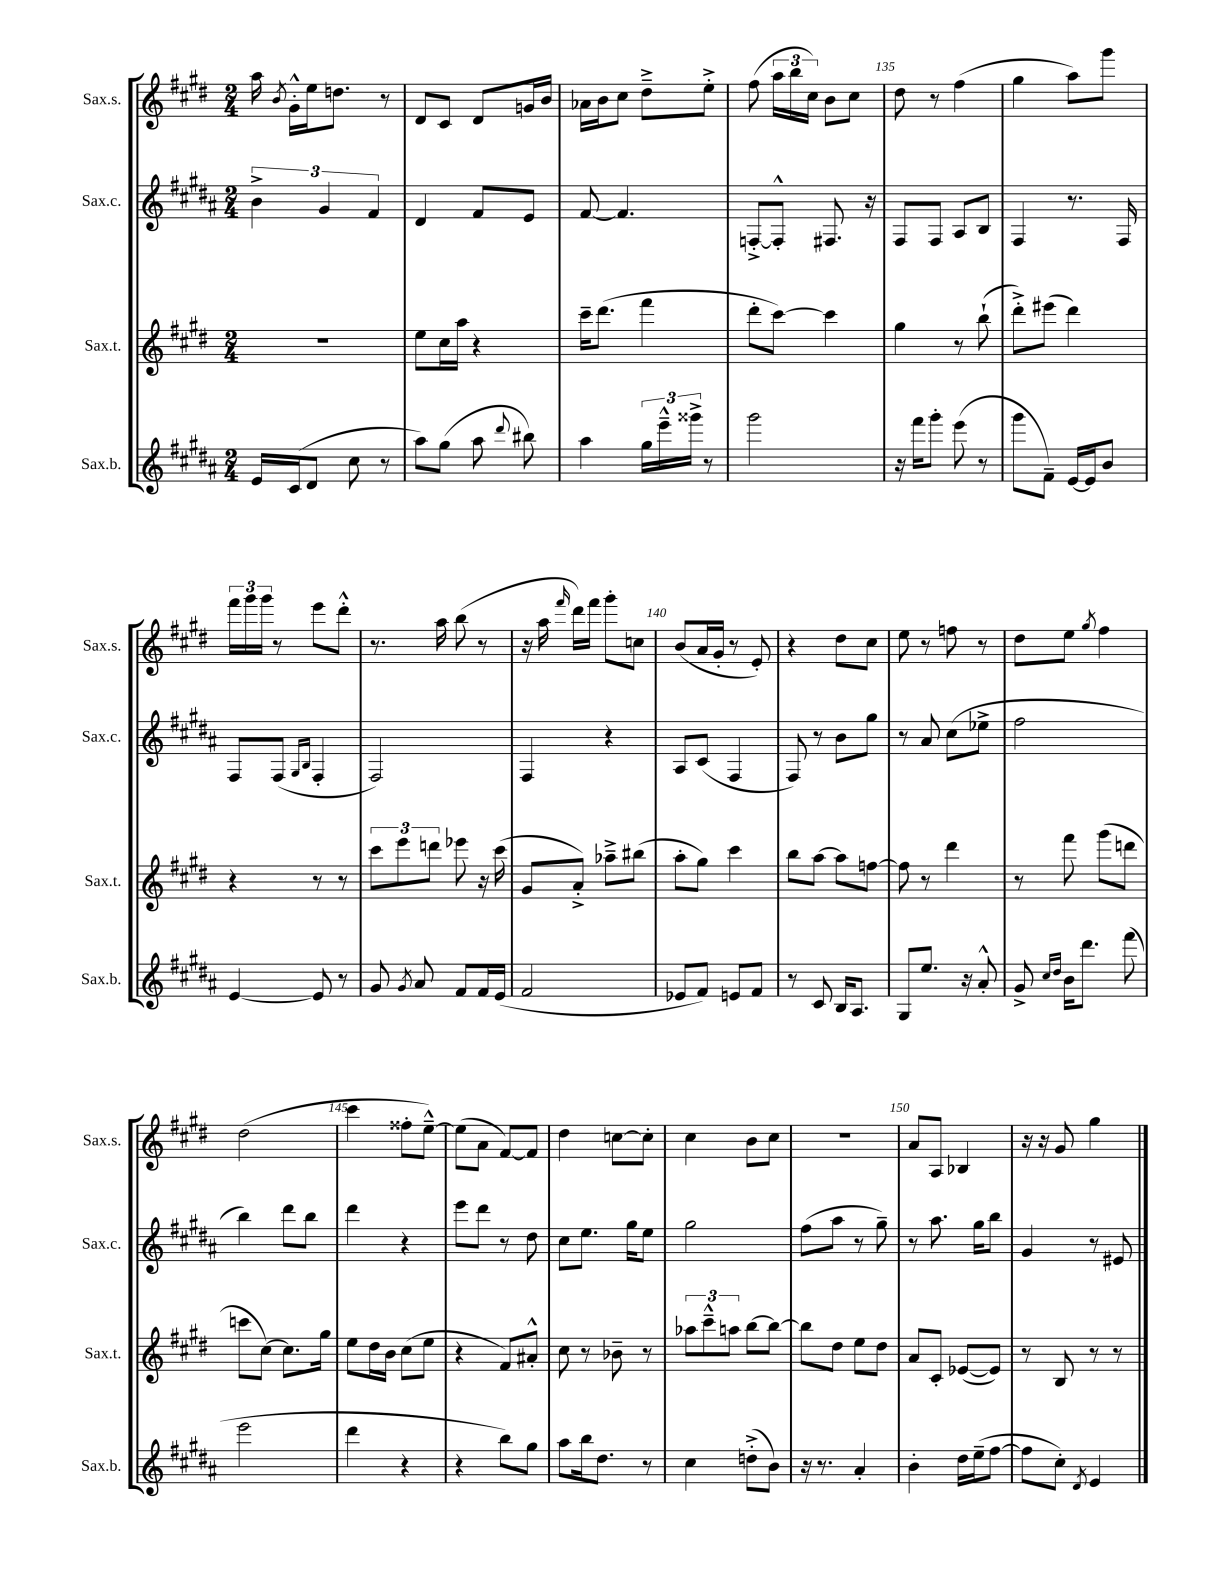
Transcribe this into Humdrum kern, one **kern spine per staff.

**kern	**kern	**kern	**kern
*staff4	*staff3	*staff2	*staff1
*clefG2	*clefG2	*clefG2	*clefG2
*k[f#c#g#d#a#]	*k[f#c#g#d#]	*k[f#c#g#d#a#]	*k[f#c#g#d#]
*M2/4	*M2/4	*M2/4	*M2/4
16e	2r	6b^	16aa
.	.	.	8qb
(16c#	.	.	16g#'^^
8d#	.	.	16ee
.	.	6g#	.
.	.	.	8.dd
8cc#	.	.	.
.	.	6f#	.
8r	.	.	8r
=	=	=	=
8aa#)	8ee	4d#	8d#
(8gg#	16cc#	.	8c#
.	16aa	.	.
8aa#	4r	8f#	8d#
8qqddd#	.	.	.
8bb#)	.	8e	16g
.	.	.	16b
=	=	=	=
4aa#	16ccc#~	[8f#	16a-
.	(8.ddd#	.	16b
.	.	4.f#]	8cc#
24gg#	4fff#	.	8dd#~^
24eee~^^	.	.	.
24ggg##^	.	.	.
8r	.	.	8ee'^
=	=	=	=
2ggg#	8ddd#'	[8F'^	(8ff#
.	[8ccc#)	8F'^^]	24aa
.	.	.	24bb
.	.	.	24cc#)
.	4ccc#]	8.F#	8b
.	.	.	8cc#
.	.	16r	.
=	=	=	=
16r	4gg#	8F#	8dd#
16fff#	.	.	.
8ggg#'	.	8F#	8r
(8eee	8r	8A#	(4ff#
8r	(8bb`	8B	.
=	=	=	=
8ggg#	8ddd#'^)	4F#	4gg#
8f#~)	(8eee#	.	.
[16e	4ddd#)	8.r	8aa)
16e]	.	.	.
8b	.	.	8ggg#
.	.	16F#	.
=	=	=	=
[4e	4r	8F#	24fff#
.	.	.	24ggg#
.	.	.	24ggg#
.	.	(8F#	8r
.	.	16qqG#	.
.	.	16qqB	.
8e]	8r	4F#'	8eee
8r	8r	.	8ddd#'^^
=	=	=	=
8g#	12ccc#	2F#)	8.r
.	12eee	.	.
8qg#	.	.	.
8a#	.	.	.
.	12ddd	.	.
.	.	.	16aa
8f#	8eee-	.	(8bb
16f#	16r	.	8r
(16e	(16ccc#	.	.
=	=	=	=
2f#	8g#	4F#	16r
.	.	.	16aa
.	.	.	16qqfff#
.	8a'^)	.	16ddd#)
.	.	.	16fff#
.	8aa-~^	4r	8ggg#'
.	(8bb#	.	8cc
=	=	=	=
8e-	8aa'	8A#	(8b
8f#)	8gg#)	(8c#	16a
.	.	.	16g#'
8e	4ccc#	4F#	8r
8f#	.	.	8e')
=	=	=	=
8r	8bb	8F#)	4r
8c#	[8aa	8r	.
16B	8aa]	8b	8dd#
8.A#	.	.	.
.	[8ff	8gg#	8cc#
=	=	=	=
8G#	8ff]	8r	8ee
8.ee	8r	8a#	8r
.	4ddd#	(8cc#	8ff
16r	.	.	.
8a#'^^	.	8ee-^	8r
=	=	=	=
8g#^	8r	2ff#	8dd#
16qqcc#	.	.	.
16qqdd#	.	.	.
16b	8fff#	.	8ee
8.ddd#	.	.	.
.	.	.	8qgg#
.	(8ggg#	.	4ff#
(8fff#	8ddd	.	.
=	=	=	=
2eee	8ccc	4bb)	(2dd#
.	[8cc#)	.	.
.	8.cc#]	8ddd#	.
.	.	8bb	.
.	16gg#	.	.
=	=	=	=
4ddd#	8ee	4ddd#	4ccc#
.	16dd#	.	.
.	16b	.	.
4r	(8cc#	4r	8ff##'
.	8ee	.	[8ee~^^)
=	=	=	=
4r	4r	8eee	(8ee]
.	.	8ddd#	8a
8bb)	8f#)	8r	[8f#)
8gg#	8a#'^^	8dd#	8f#]
=	=	=	=
8aa#	8cc#	8cc#	4dd#
16bb	8r	8.ee	.
8.dd#	.	.	.
.	8b-~	.	[8cc
.	.	16gg#	.
8r	8r	8ee	8cc']
=	=	=	=
4cc#	12aa-	2gg#	4cc#
.	12ccc#~^^	.	.
.	12aa	.	.
(8dd'^	[8bb	.	8b
8b)	8bb_	.	8cc#
=	=	=	=
16r	8bb]	(8ff#	2r
8.r	.	.	.
.	8dd#	8aa#	.
4a#'	8ee	8r	.
.	8dd#	8gg#~)	.
=	=	=	=
4b'	8a	8r	8a
.	8c#'	8.aa#	8A
16dd#	([8e-	.	4B-
(16ee~	.	16gg#	.
[8ff#	8e-])	8bb	.
=	=	=	=
8ff#]	8r	4g#	16r
.	.	.	16r
8cc#')	8B	.	8g#
8qd#	.	.	.
4e	8r	8r	4gg#
.	8r	8e#	.
==	==	==	==
*-	*-	*-	*-
